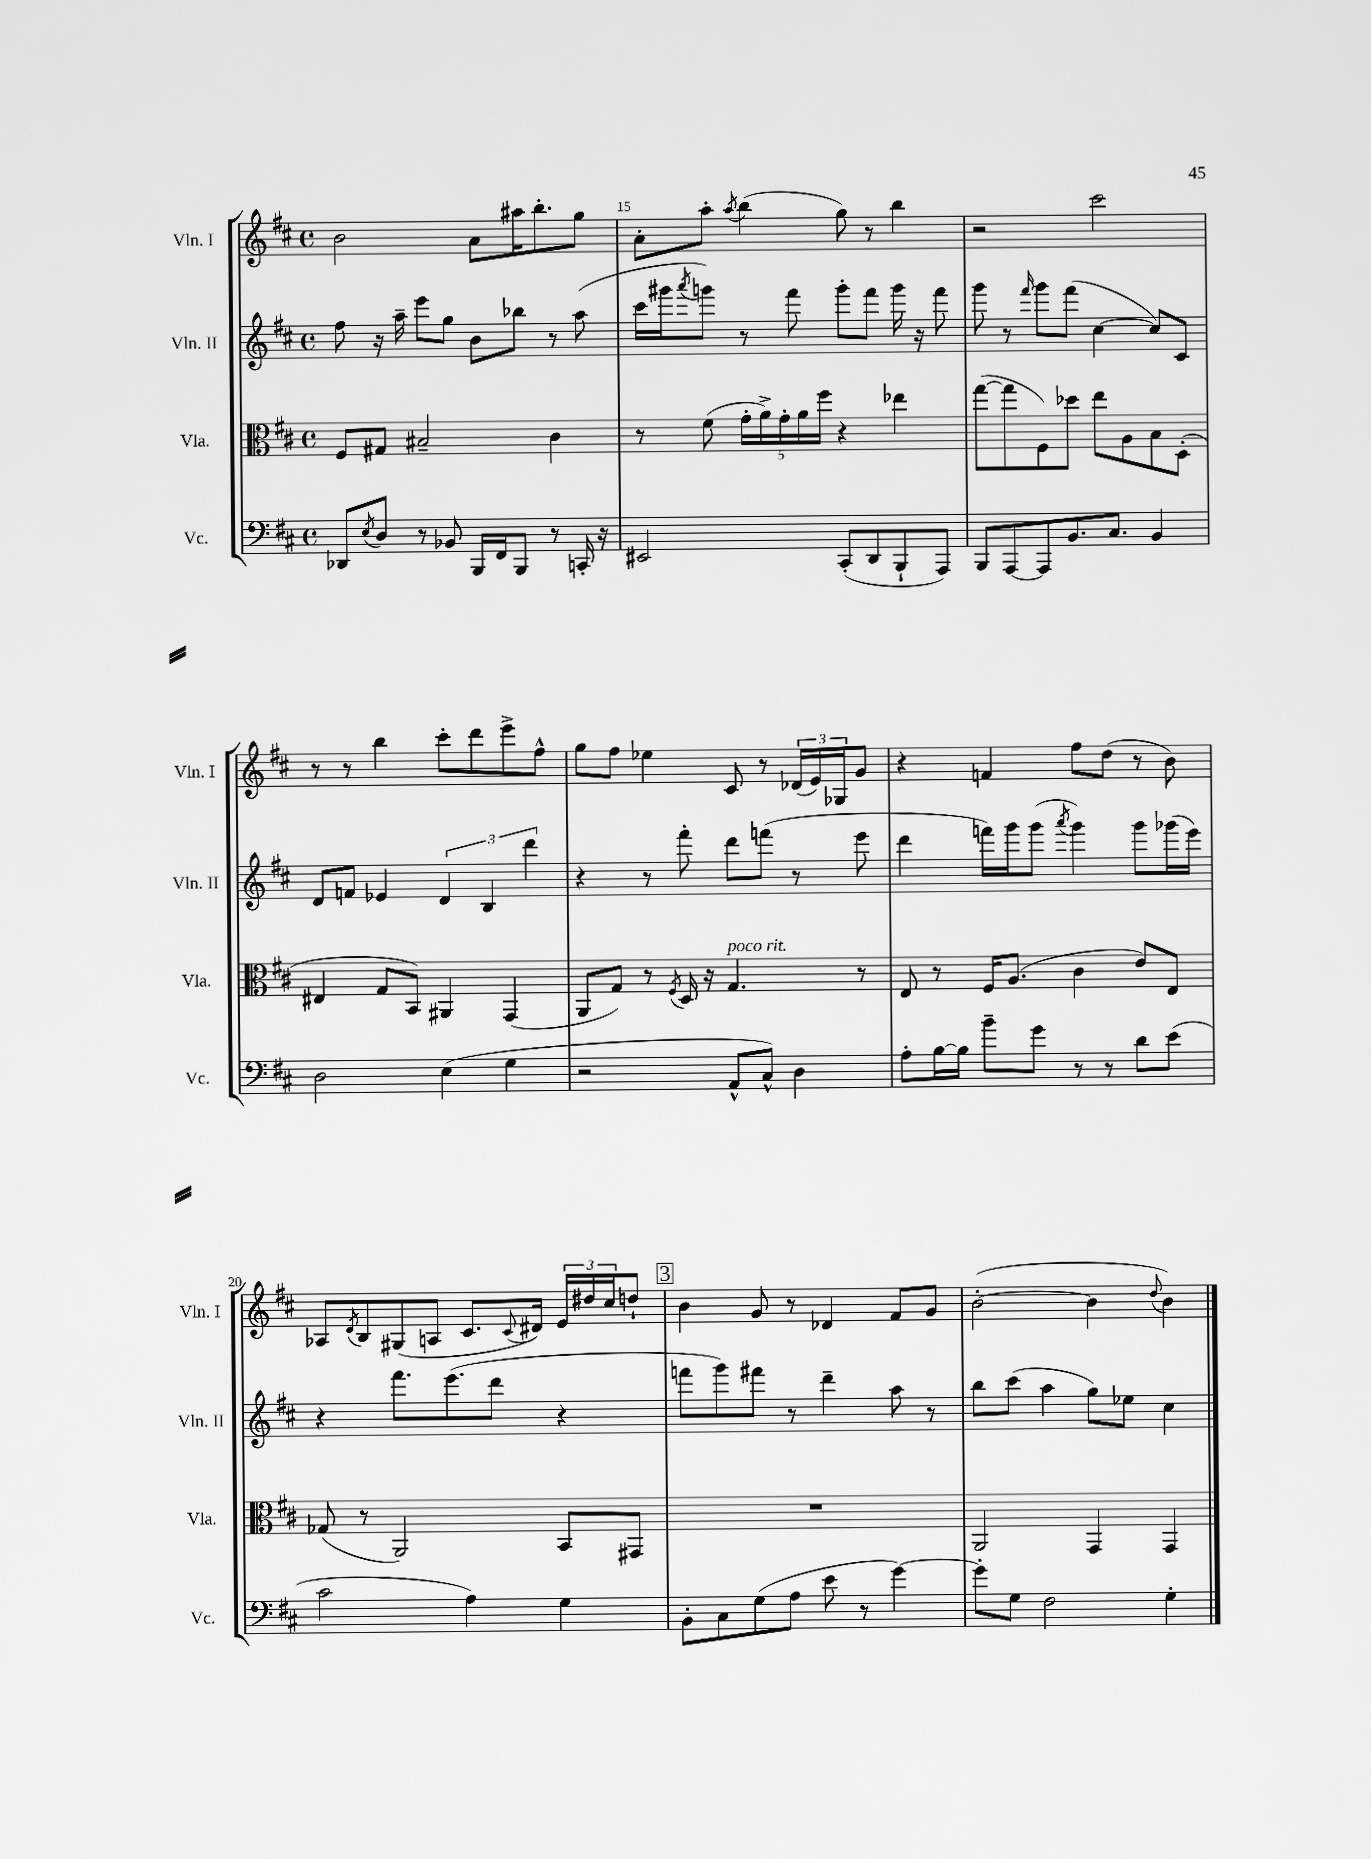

**kern	**kern	**kern	**kern
*staff4	*staff3	*staff2	*staff1
*clefF4	*clefC3	*clefG2	*clefG2
*k[f#c#]	*k[f#c#]	*k[f#c#]	*k[f#c#]
*M4/4	*M4/4	*M4/4	*M4/4
*met(c)	*met(c)	*met(c)	*met(c)
8DD-/L	8F#/L	8ff#\	2b\
8qE/	.	.	.
8D/J	8G#/J	16r	.
.	.	16aa~\	.
8r	2B#~/	8eee\L	.
8BB-/	.	8gg\J	.
16BBB/LL	.	8b\L	8a\L
16FF#/J	.	.	.
8BBB/J	.	8bb-\J	16aa#\K
.	.	.	8.bb'\
8r	4c#\	8r	.
16CC'/	.	(8aa\	8gg\J
16r	.	.	.
=	=	=	=
2EE#/	8r	16ccc#\LL	8a'\L
.	.	16ggg#\J	.
.	.	8qaaa/	.
.	(8f#\	8ggg\J)	8aa'\J
.	.	.	8qaa/
.	20g'\LL	8r	(4bb\
.	20a^\)	.	.
.	20g'\	.	.
.	.	8fff#\	.
.	20a\	.	.
.	20ff#\JJ	.	.
(8CC#'/L	4r	8ggg'\L	8gg\)
8DD/	.	8fff#\J	8r
8BBB`/	4ee-\	16ggg\	4bb\
.	.	16r	.
8AAA/J)	.	8fff#\	.
=	=	=	=
8BBB/L	([8gg\L	8ggg\	2r
[8AAA/	8gg\]	8r	.
.	.	16qqfff#/	.
8AAA/]	8F#\)	8ggg\L	.
8.BB/	8dd-\J	(8fff#\J	.
.	8ee\L	[4cc#\	2ccc#\
8.C#/J	.	.	.
.	8A\	.	.
4BB/	8B\	8cc#/]L)	.
.	(8D'\J	8c#/J	.
=	=	=	=
2D\	4E#/	8d/L	8r
.	.	8f/J	8r
.	8G/L	4e-/	4bb\
.	8BB/J)	.	.
(4E\	4AA#/	6d/	8ccc#'\L
.	.	.	8ddd\
.	.	6B/	.
4G\	(4GG/	.	8eee^\
.	.	6ddd\	.
.	.	.	8ff#^^\J
=	=	=	=
2r	8AA/L	4r	8gg\L
.	8G/J)	.	8ff#\J
.	8r	8r	4ee-\
.	8qF#/	.	.
.	16D/	8fff#'\	.
.	16r	.	.
8AA^^/L	4.G/	8ddd\L	8c#/
8C#^^/J)	.	(8fff\J	8r
4D\	.	8r	(24d-/LL
.	.	.	24e/)
.	.	.	24G-/J
.	8r	8eee\	8g/J
=	=	=	=
8A'\L	8E/	4ddd\	4r
[16B\L	8r	.	.
16B\]JJ	.	.	.
8b~\L	16F#/LK	16fff\LL)	4f/
.	(8.A/J	16ggg\J	.
8g\J	.	(8ggg\J	.
.	.	8qaaa/	.
8r	4c#\	4ggg\)	8ff#\L
8r	.	.	(8dd\J
8d\L	8e/L)	8ggg\L	8r
(8e\J	8E/J	(16ggg-\L	8b\)
.	.	16eee\JJ)	.
=	=	=	=
2c#\	(8G-/	4r	8A-/L
.	.	.	8qd/
.	8r	.	8B/
.	2AA/)	8.fff#\L	(8G#/
.	.	.	8A/J
.	.	(8.eee\	.
4A\)	.	.	8.c#/L
.	.	8ddd\J	.
.	.	.	8qqc#/
.	.	.	16d#/Jk)
4G\	8BB/L	4r	24e/LL
.	.	.	24dd#/
.	.	.	24cc#/J
.	8GG#/J	.	8dd`/J
=	=	=	=
8BB'\L	1r	8fff\L	4b\
8C#\	.	8ggg\)	.
(8G\	.	8fff#\J	8g/
8A\J	.	8r	8r
8e\	.	4ddd~\	4d-/
8r	.	.	.
[4g\)	.	8aa\	8f#/L
.	.	8r	8g/J
=	=	=	=
8g'\]L	2AA/	8bb\L	([2b'\
8G\J	.	(8ccc#\J	.
2F#\	.	4aa\	.
.	4GG/	8gg\L)	4b\]
.	.	8ee-\J	.
.	.	.	8qqdd/
4G'\	4GG/	4cc#\	4b\)
==	==	==	==
*-	*-	*-	*-
